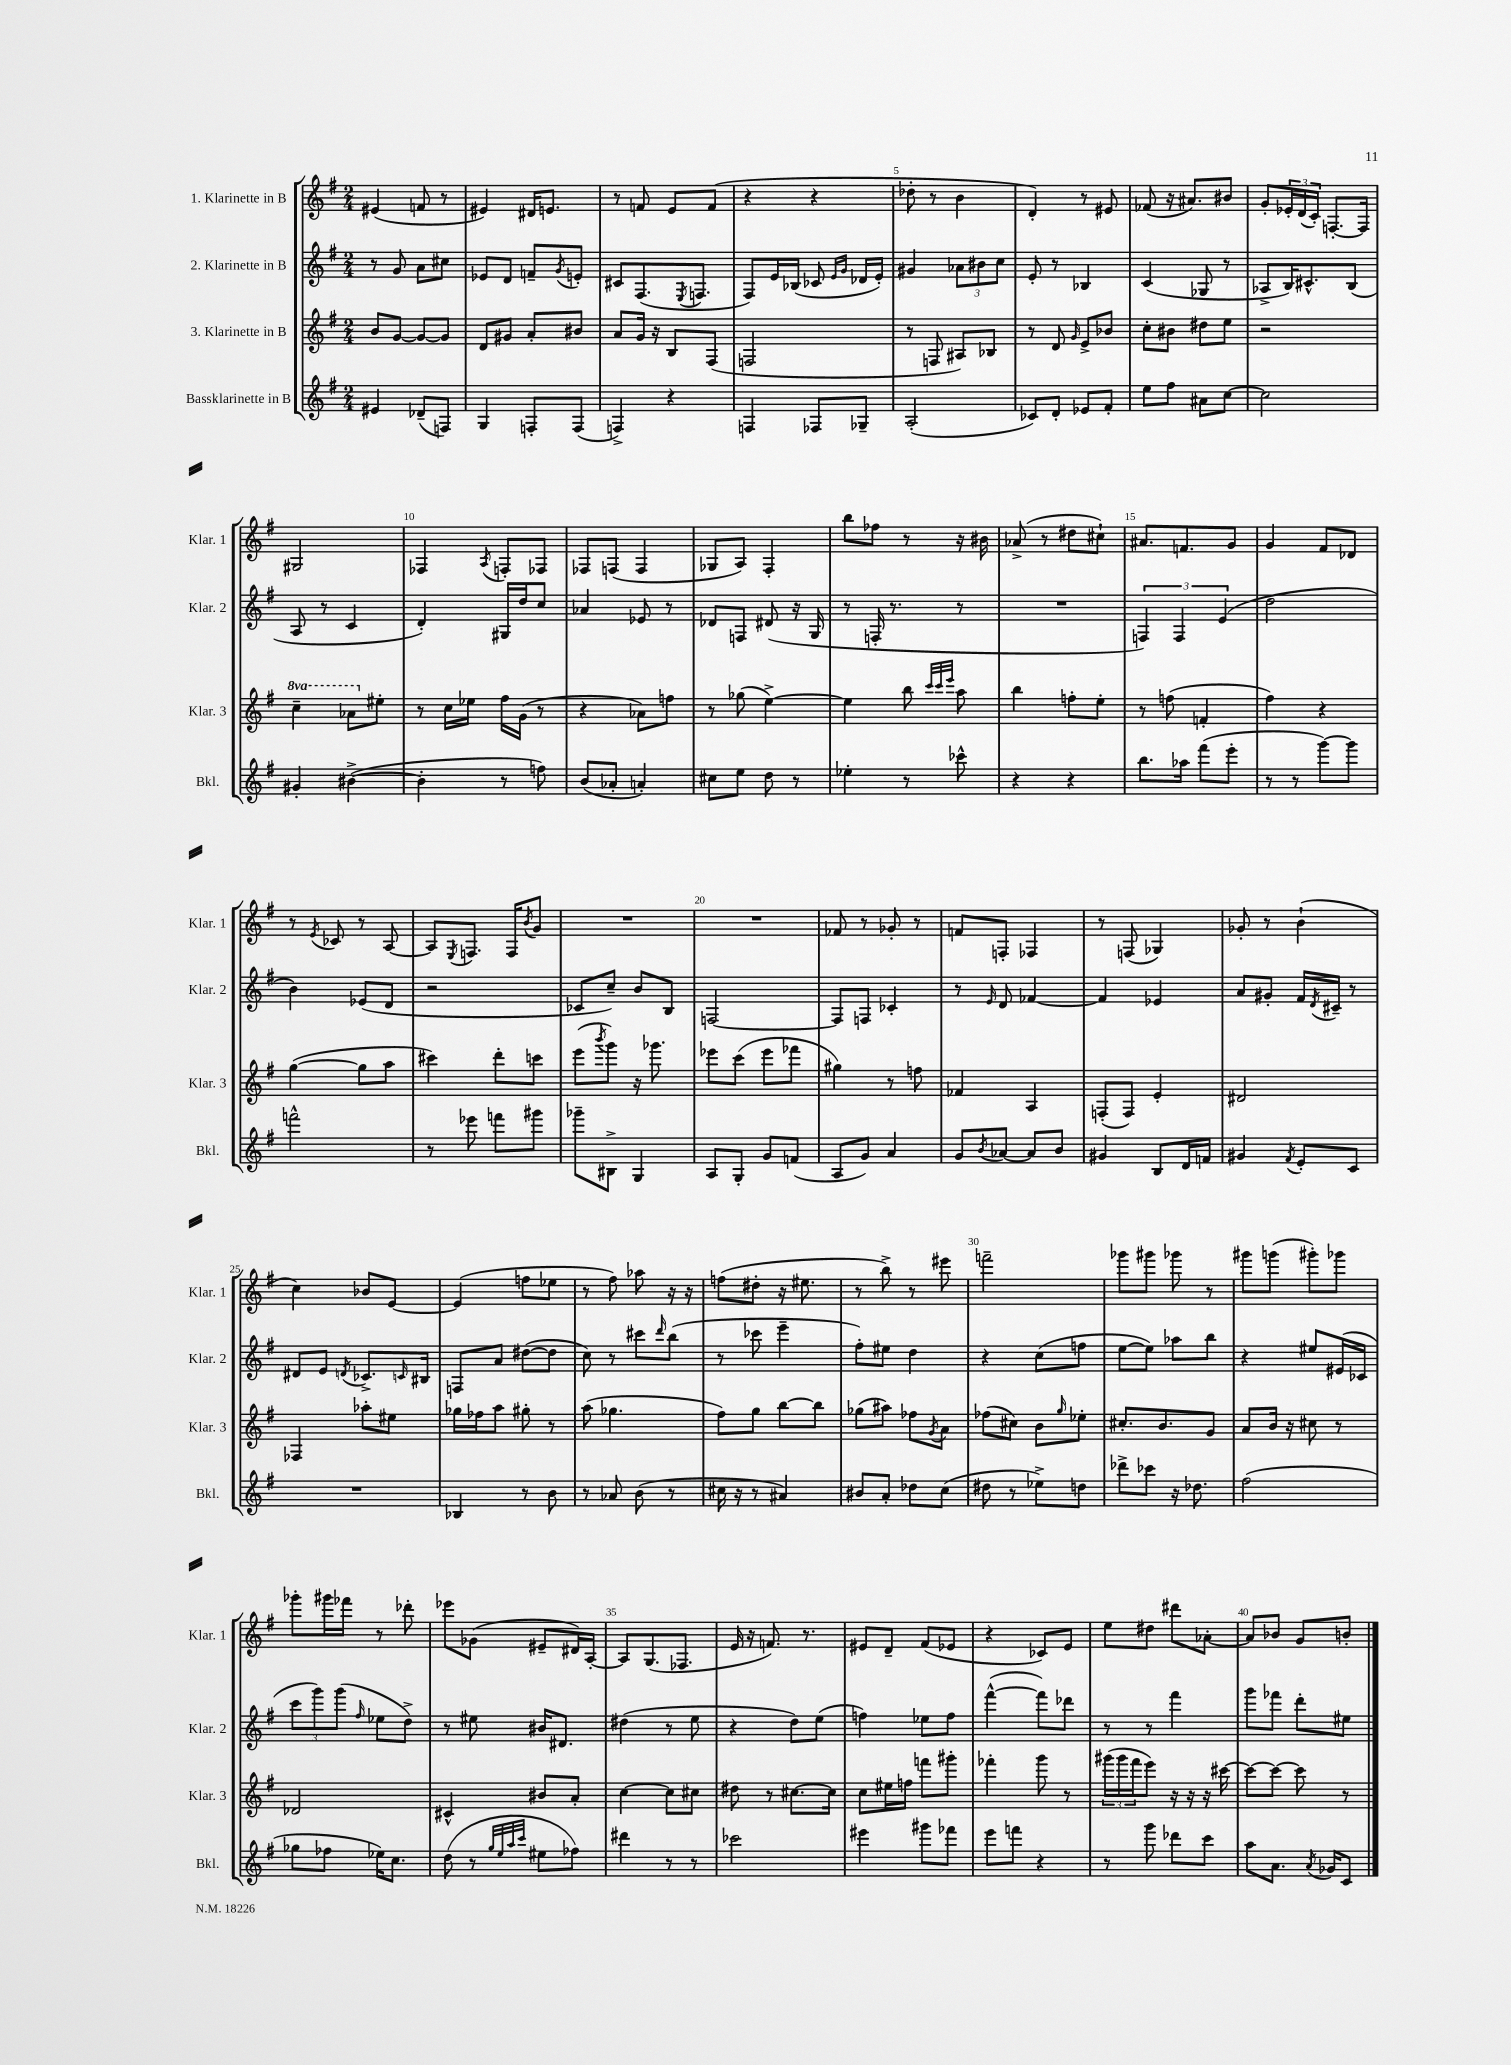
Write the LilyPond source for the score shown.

<<
\new StaffGroup <<
\new Staff = "s0" \with { instrumentName = "1. Klarinette in B" shortInstrumentName = "Klar. 1" } {
    \clef treble \key g \major \numericTimeSignature \time 2/4
    eis'4( f'8 r8 |
    eis'4) dis'16 e'8. |
    r8 f'8 e'8 f'8( |
    r4 r4 |
    des''8-. r8 b'4 |
    d'4-.) r8 eis'8 |
    fes'8( r16 ais'8.) bis'8 |
    g'8-. \tuplet 3/2 { ees'16-. d'16( c'16-.) } f8.~-. f16 |
    gis2 |
    fes4 \acciaccatura { a8 } f8-. fes8 |
    fes8 f8( f4 |
    ges8 a8) fis4-. |
    b''8 fes''8 r8 r16 bis'16 |
    aes'8->( r8 dis''8 cis''8-!) |
    ais'8. f'8. g'8 |
    g'4 fis'8 des'8 |
    r8 \acciaccatura { e'8 } ces'8 r8 a8~ |
    a8 \acciaccatura { e8 } f8. f16 \acciaccatura { b'8 } g'8 |
    R2 |
    R2 |
    fes'8 r8 ges'8-. r8 |
    f'8 f8-. fes4 |
    r8 f8( ges4) |
    ges'8-. r8 b'4-!( |
    c''4) bes'8 e'8~ |
    e'4( f''8 ees''8 |
    r8 fis''8) aes''8 r16 r16 |
    f''8( dis''8-. r16 eis''8. |
    r8 b''8->) r8 eis'''8 |
    f'''2-- |
    ges'''8 gis'''8 ges'''8 r8 |
    gis'''8 g'''8( gis'''8-.) ges'''8 |
    ges'''8-. gis'''16 fes'''16 r8 des'''8-. |
    ees'''8 ges'8( eis'8-- dis'16) a16~-. |
    a8 g8.( fes8. |
    e'16 r16 f'8.) r8. |
    eis'8 d'8-- fis'8( ees'8 |
    r4 ces'8) e'8 |
    e''8 dis''8 dis'''8 aes'8~-. |
    aes'8 bes'8 g'8 b'8-. \bar "|." |
}
\new Staff = "s1" \with { instrumentName = "2. Klarinette in B" shortInstrumentName = "Klar. 2" } {
    \clef treble \key g \major \numericTimeSignature \time 2/4
    r8 g'8 a'8 cis''8 |
    ees'8 d'8 f'8-- \acciaccatura { g'8 } e'8-. |
    cis'8 fis8.( \acciaccatura { e8 } f8. |
    fis8) e'16 bes16( ces'8 \grace { e'16 g'16 } des'16 e'16-.) |
    gis'4 \tuplet 3/2 { aes'8 bis'8 c''8 } |
    e'8-. r8 bes4 |
    c'4( ges8 r8 |
    aes8-> b16) cis'8.-^ b8( |
    a8 r8 c'4 |
    d'4-.) gis16 d''16 c''8 |
    aes'4 ees'8 r8 |
    des'8 f8 dis'8( r16 g16 |
    r8 f16-. r8. r8 |
    R2 |
    \tuplet 3/2 { f4) f4 e'4( } |
    d''2 |
    b'4) ees'8( d'8 |
    r2 |
    ces'8 c''8--) b'8 b8 |
    f2~ |
    f8 f8 ces'4-. |
    r8 \grace { e'16 } d'8 fes'4~ |
    fes'4 ees'4 |
    a'8 gis'8-. fis'16 \acciaccatura { d'8 } cis'16-- r8 |
    dis'8 e'8 \acciaccatura { d'8 } ces'8.-> \grace { c'16 } bis16 |
    f8 a'8 dis''8~( dis''8 |
    c''8) r8 cis'''8 \grace { d'''16 } b''8( |
    r8 ces'''8 e'''4-- |
    fis''8-.) eis''8 d''4 |
    r4 c''8( f''8 |
    e''8~ e''8) aes''8 b''8 |
    r4 eis''8 eis'16( ces'16 |
    \tuplet 3/2 { c'''8 g'''8) g'''8( } \grace { fis''16 } ees''8 d''8->) |
    r8 eis''8 bis'16 dis'8. |
    dis''4( r8 e''8 |
    r4 d''8) e''8( |
    f''4) ees''8 f''8 |
    fis'''4~-^( fis'''8) des'''8 |
    r8 r8 fis'''4 |
    g'''8 fes'''8 d'''8-. eis''8 \bar "|." |
}
\new Staff = "s2" \with { instrumentName = "3. Klarinette in B" shortInstrumentName = "Klar. 3" } {
    \clef treble \key g \major \numericTimeSignature \time 2/4 \set Staff.ottavationMarkups = #ottavation-simple-ordinals
    b'8 g'8~ g'8~ g'8 |
    d'8 gis'8 a'8-. bis'8 |
    a'8 g'16 r16 b8 fis8( |
    f2 |
    r8 f8 ais8) bes8 |
    r8 d'8 \grace { g'16 } e'8-> bes'8 |
    c''8-. bis'8 dis''8 e''8 |
    r2 |
    \ottava #1 c'''4-- aes''8 \ottava #0 eis''8-. |
    r8 c''16 ees''16 fis''16 g'16( r8 |
    r4 aes'8) f''8 |
    r8 ges''8( e''4~->) |
    e''4 b''8 \grace { c'''32 c'''32 e'''32 } a''8 |
    b''4 f''8-. e''8-. |
    r8 f''8( f'4-. |
    fis''4) r4 |
    g''4~( g''8 a''8 |
    cis'''4) d'''8-. c'''8 |
    e'''8( \acciaccatura { b'''8 } g'''8) r16 ges'''8. |
    ees'''8 c'''8( ees'''8 fes'''8 |
    gis''4) r8 f''8 |
    fes'4 a4 |
    f8-.( f8) e'4-. |
    dis'2 |
    fes4 aes''8-. eis''8 |
    ges''16 fes''16 a''8 gis''8-. r8 |
    a''8( ges''4. |
    fis''8) g''8 b''8~ b''8 |
    ges''8( ais''8) fes''8 \acciaccatura { g'8 } a'8 |
    fes''8( cis''8) b'8 \grace { g''16 } ees''8-. |
    cis''8.-. b'8. g'8 |
    a'8 b'16 r16 cis''8 r8 |
    des'2 |
    cis'4-^ bis'8 a'8-. |
    c''4~ c''8 cis''8 |
    dis''8 r8 cis''8.~ cis''16 |
    c''8 eis''16 f''16 f'''8 gis'''8-. |
    fes'''4-. g'''8 r8 |
    \tuplet 3/2 { gis'''16( gis'''16 fis'''16 } e'''8) r16 r16 r16 cis'''16~ |
    cis'''8~ cis'''8~ cis'''8 r8 \bar "|." |
}
\new Staff = "s3" \with { instrumentName = "Bassklarinette in B" shortInstrumentName = "Bkl." } {
    \clef treble \key g \major \numericTimeSignature \time 2/4
    eis'4 des'8--( f8) |
    g4 f8-. f8( |
    f4->) r4 |
    f4 fes8 ges8-- |
    a2-.( |
    ces'8) d'8-. ees'8 fis'8-. |
    e''8 fis''8 ais'8 c''8~ |
    c''2 |
    gis'4-. bis'4~->( |
    bis'4-. r8 f''8) |
    b'8( aes'8-. a'4-.) |
    cis''8 e''8 d''8 r8 |
    ees''4-. r8 ces'''8-^ |
    r4 r4 |
    b''8. aes''16 fis'''8( e'''8-. |
    r8 r8 g'''8~) g'''8 |
    f'''2-^ |
    r8 ees'''8 f'''8 gis'''8 |
    ges'''8-- bis8-> g4 |
    a8 g8-. g'8 f'8( |
    a8 g'8) a'4 |
    g'8 \acciaccatura { b'8 } aes'8~ aes'8 b'8 |
    gis'4 b8 d'16 f'16 |
    gis'4 \acciaccatura { fis'8 } e'8-. c'8 |
    R2 |
    bes4 r8 b'8 |
    r8 aes'8 b'8( r8 |
    cis''16 r16 r8 ais'4) |
    bis'8 a'8-. des''8 c''8( |
    dis''8 r8 ees''8->) d''8 |
    des'''8-> ces'''8 r16 des''8. |
    fis''2( |
    ges''8 fes''8 ees''16) c''8. |
    d''8( r8 \grace { g''32 e''32 a''32 c'''32 } eis''8 fes''8) |
    dis'''4 r8 r8 |
    ces'''2 |
    eis'''4 gis'''8 fes'''8 |
    e'''8 f'''8 r4 |
    r8 g'''8 des'''8 c'''8 |
    a''8 a'8. \acciaccatura { a'8 } ges'16 c'8 \bar "|." |
}
>>
>>
\layout { \context { \Score \override BarNumber.break-visibility = ##(#f #t #t) barNumberVisibility = #(every-nth-bar-number-visible 5) } }
